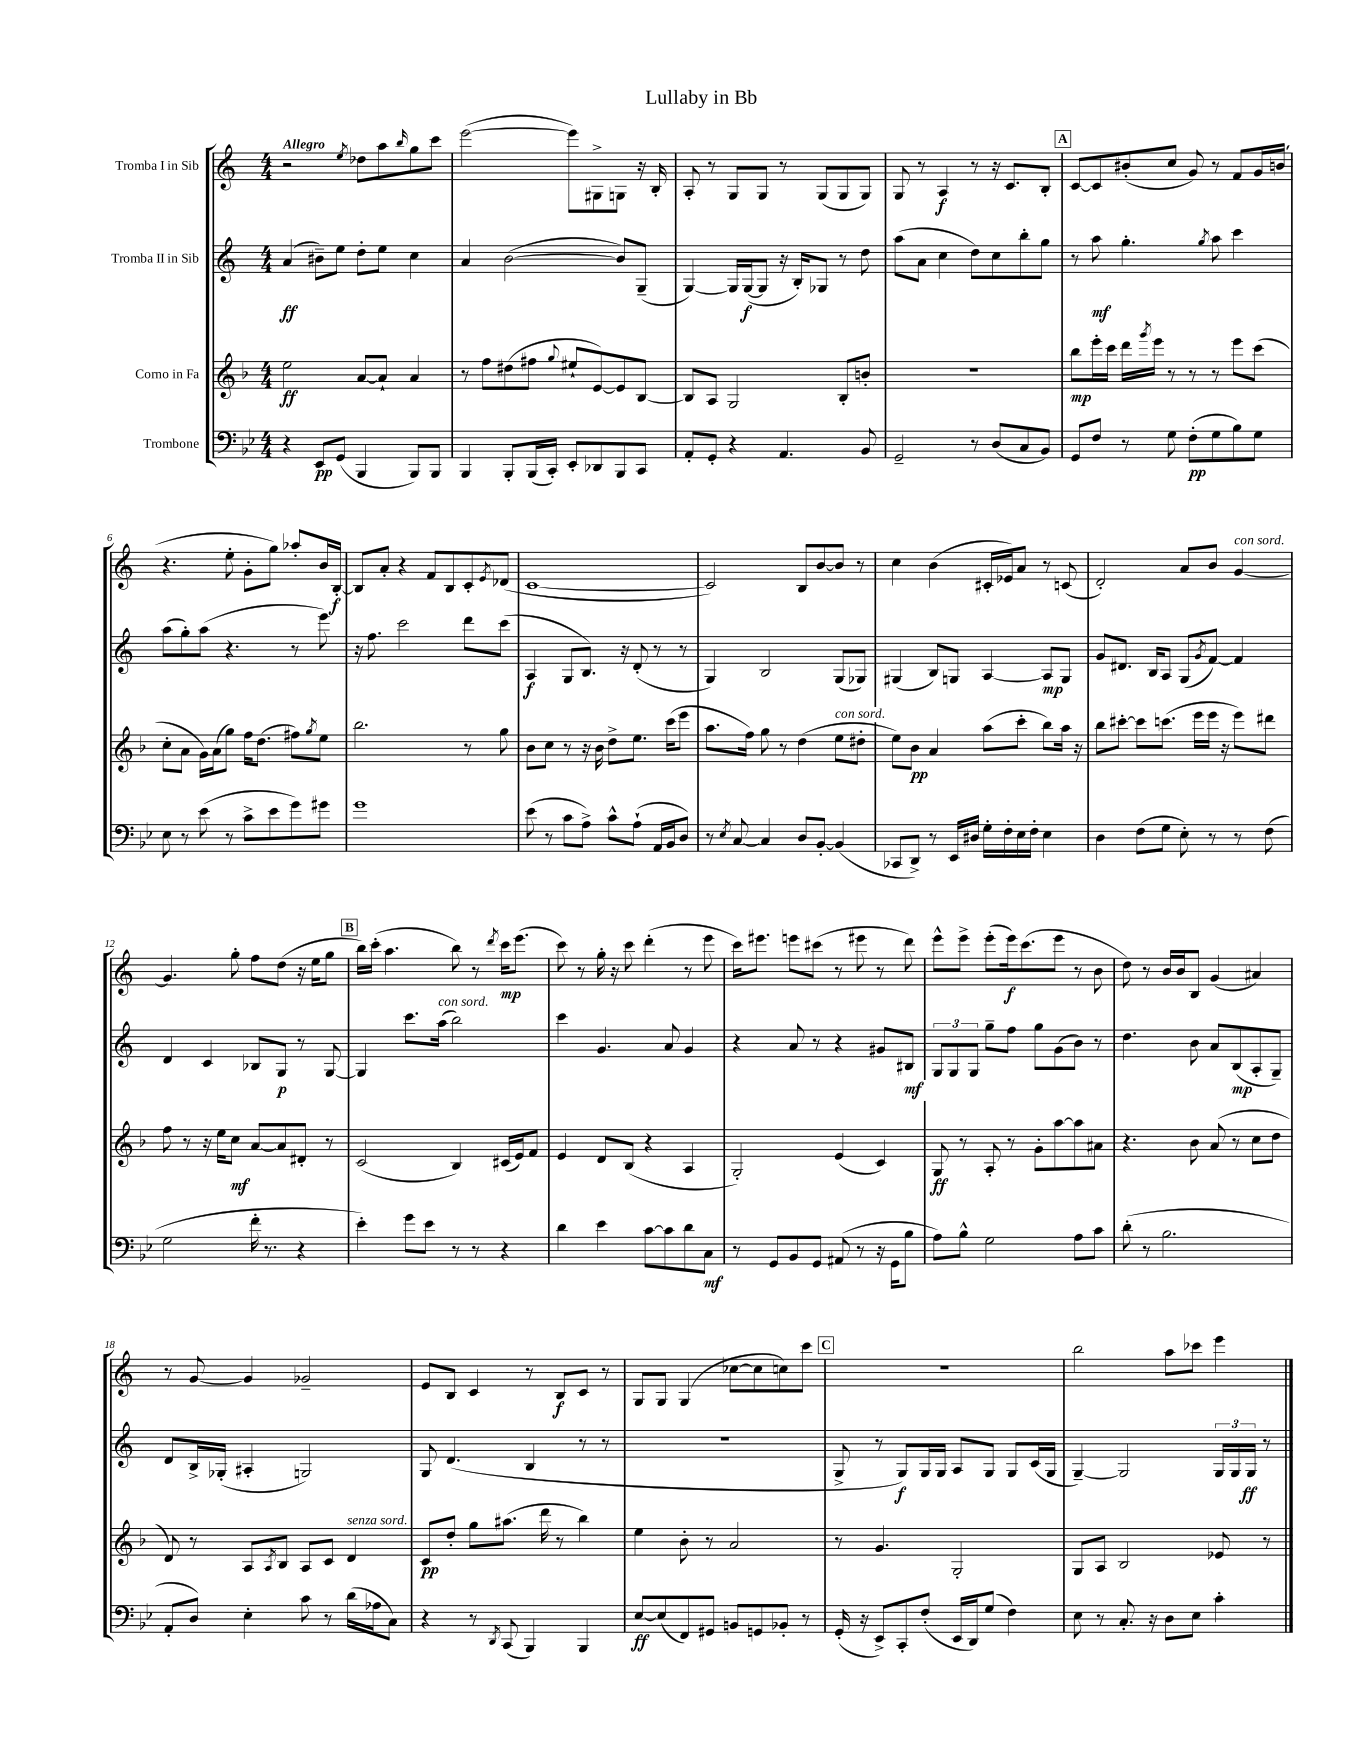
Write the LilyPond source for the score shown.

\header { title = "Lullaby in Bb" }
<<
\new StaffGroup <<
\new Staff = "s0" \with { instrumentName = "Tromba I in Sib" } {
    \clef treble \key c \major \numericTimeSignature \time 4/4 \tempo "Allegro"
    r2 \acciaccatura { e''8 } des''8 a''8 \grace { b''16 } g''8 c'''8 |
    e'''2~( e'''8) gis8-> g8 r16 b16-. |
    a8-. r8 g8 g8 r8 g8( g8 g8) |
    g8 r8 a4\f r8 r16 c'8. b8-. |
    \mark \markup { \box "A" } c'8~ c'8 bis'8-.( c''8 g'8) r8 f'8 g'16 b'16( |
    r4. e''8-. g'8-. g''8) aes''8-. b'16 b16~-.\f |
    b8 a'8-. r4 f'8 b8 c'8-. \acciaccatura { e'8 } des'8( |
    c'1~ |
    c'2) b8 b'8~ b'8 r8 |
    c''4 b'4( cis'16-. ees'16) a'8 r8 c'8( |
    d'2-.) a'8 b'8 g'4~^\markup { \italic "con sord." } |
    g'4. g''8-. f''8 d''8( r16 e''16 g''8 |
    \mark \markup { \box "B" } b''16) c'''16-.( a''4. b''8) r8 \acciaccatura { d'''8 } c'''16\mp e'''8.( |
    c'''8) r8 g''16-. r16 c'''8 d'''4-.( r8 e'''8 |
    c'''16) eis'''8. e'''8 cis'''8( r8 eis'''8 r8 d'''8) |
    e'''8-^ e'''8-> e'''8-.( e'''16\f) c'''8.( e'''8 r8 b'8 |
    d''8) r8 b'16 b'16 b8 g'4( ais'4) |
    r8 g'8~ g'4 ges'2-- |
    e'8 b8 c'4 r8 b8\f c'8 r8 |
    g8 g8 g4( ces''8~ ces''8 c''8) c'''8 |
    \mark \markup { \box "C" } R1 |
    b''2 a''8 ces'''8 e'''4 \bar "|." |
}
\new Staff = "s1" \with { instrumentName = "Tromba II in Sib" } {
    \clef treble \key c \major \numericTimeSignature \time 4/4
    a'4\ff( bis'8--) e''8 d''8-. e''8 c''4 |
    a'4 b'2~( b'8) g8--( |
    g4~) g16 g16~\f( g8 r16 b16-.) ges8 r8 d''8 |
    a''8( a'8 c''4 d''8) c''8 b''8-. g''8 |
    \mark \markup { \box "A" } r8 a''8\mf g''4.-. \acciaccatura { g''8 } a''8 c'''4 |
    a''8( g''8-.) a''8( r4. r8 e'''8) |
    r16 f''8. c'''2 d'''8 c'''8( |
    a4\f g8 b8.) r16 d'8-.( r8 r8 |
    g4) b2 g8( ges8) |
    gis4( b8) g8 a4~ a8\mp g8 |
    g'8 dis'8. b16 a8 g8( \acciaccatura { g'8 } f'8~) f'4 |
    d'4 c'4 bes8 g8\p r8 g8~ |
    \mark \markup { \box "B" } g4 c'''8. a''16^\markup { \italic "con sord." }( b''2) |
    c'''4 g'4. a'8 g'4 |
    r4 a'8 r8 r4 gis'8 bis8\mf |
    \tuplet 3/2 { g8 g8 g8 } g''8-- f''8 g''8 g'8( b'8) r8 |
    d''4. b'8 a'8 b8\mp( a8-. g8--) |
    d'8 b16-> ges16-.( ais4-. g2) |
    g8 d'4.( b4 r8 r8 |
    R1 |
    \mark \markup { \box "C" } g8-> r8 g8\f) g16 g16 a8 g8 g8 c'16( g16 |
    g4~--) g2 \tuplet 3/2 { g16 g16 g16\ff } r8 \bar "|." |
}
\new Staff = "s2" \with { instrumentName = "Corno in Fa" } {
    \clef treble \key f \major \numericTimeSignature \time 4/4
    e''2\ff a'8~ a'8-! a'4 |
    r8 f''8 dis''8( fis''8 \appoggiatura { g''8 } eis''8-! e'8~) e'8 bes8~ |
    bes8 a8 g2 bes8-. b'8-. |
    R1 |
    \mark \markup { \box "A" } bes''8\mp e'''16-. c'''16 d'''16 \acciaccatura { g'''8 } e'''16 r8 r8 r8 e'''8 c'''8( |
    c''8-. a'8 g'16) a'16( g''8) f''16 d''8.( fis''8) \acciaccatura { g''8 } e''8 |
    bes''2. r8 g''8 |
    bes'8 c''8 r8 r16 bes'16 d''8-> e''8. c'''16( e'''8 |
    a''8. f''16) g''8 r8 d''4( e''8^\markup { \italic "con sord." } dis''8-. |
    e''8) bes'8\pp a'4 a''8( c'''8-. bes''8) a''16 r16 |
    bes''8 cis'''8~-. cis'''8 c'''8.( e'''16 e'''16 r16 e'''8) dis'''8 |
    f''8 r8 r16 e''16 c''8\mf a'8~ a'8 dis'8-. r8 |
    \mark \markup { \box "B" } c'2( bes4) cis'16( e'16) f'8 |
    e'4 d'8 bes8( r4 a4 |
    g2-.) e'4( c'4) |
    g8\ff r8 a8-. r8 g'8-. a''8~ a''8 ais'8 |
    r4. bes'8 a'8( r8 c''8 d''8 |
    d'8) r8 a8 \acciaccatura { a8 } bes8 a8 c'8 d'4^\markup { \italic "senza sord." } |
    c'8\pp d''8-. g''8 ais''8.( d'''16 r8 bes''4) |
    e''4 bes'8-. r8 a'2 |
    \mark \markup { \box "C" } r8 g'4. g2-. |
    g8 a8 bes2 ees'8 r8 \bar "|." |
}
\new Staff = "s3" \with { instrumentName = "Trombone" } {
    \clef bass \key bes \major \numericTimeSignature \time 4/4
    r4 ees,8\pp g,8( bes,,4 bes,,8) bes,,8 |
    bes,,4 bes,,8-. bes,,16( c,16-.) ees,8-. des,8 bes,,8 c,8 |
    a,8-. g,8-. r4 a,4. bes,8 |
    g,2-- r8 d8( c8 bes,8) |
    \mark \markup { \box "A" } g,8 f8 r8 g8 f8-.\pp( g8 bes8) g8 |
    ees8 r8 ees'8( r8 c'8-> ees'8 g'8) gis'8 |
    g'1 |
    ees'8( r8 c'8 a8->) c'8-^ a8-!( a,16 bes,16 d8) |
    r8 \acciaccatura { ees8 } c8~ c4 d8 bes,8~-. bes,4( |
    ces,8 d,8->) r8 ees,16 dis16 g16-. f16-. ees16 f16-. ees4 |
    d4 f8( g8 ees8-.) r8 r8 f8( |
    g2 f'16-. r8. r4 |
    \mark \markup { \box "B" } ees'4-.) g'8 ees'8 r8 r8 r4 |
    d'4 ees'4 c'8~ c'8 d'8 c8\mf |
    r8 g,8 bes,8 g,8 ais,8( r8 r16 g,16 bes8 |
    a8) bes8-^ g2 a8 c'8 |
    d'8-.( r8 bes2. |
    a,8-. d8) ees4-. c'8 r8 d'16( aes16 c8) |
    r4 r8 \acciaccatura { d,8 } c,8( bes,,4) bes,,4 |
    ees8~\ff ees8( f,8) gis,8 b,8 g,8 bes,8-. r8 |
    \mark \markup { \box "C" } g,16-.( r16 ees,8->) c,8-. f8-.( ees,16 d,16) g8( f4) |
    ees8 r8 c8.-. r16 d8 ees8 c'4-. \bar "|." |
}
>>
>>
